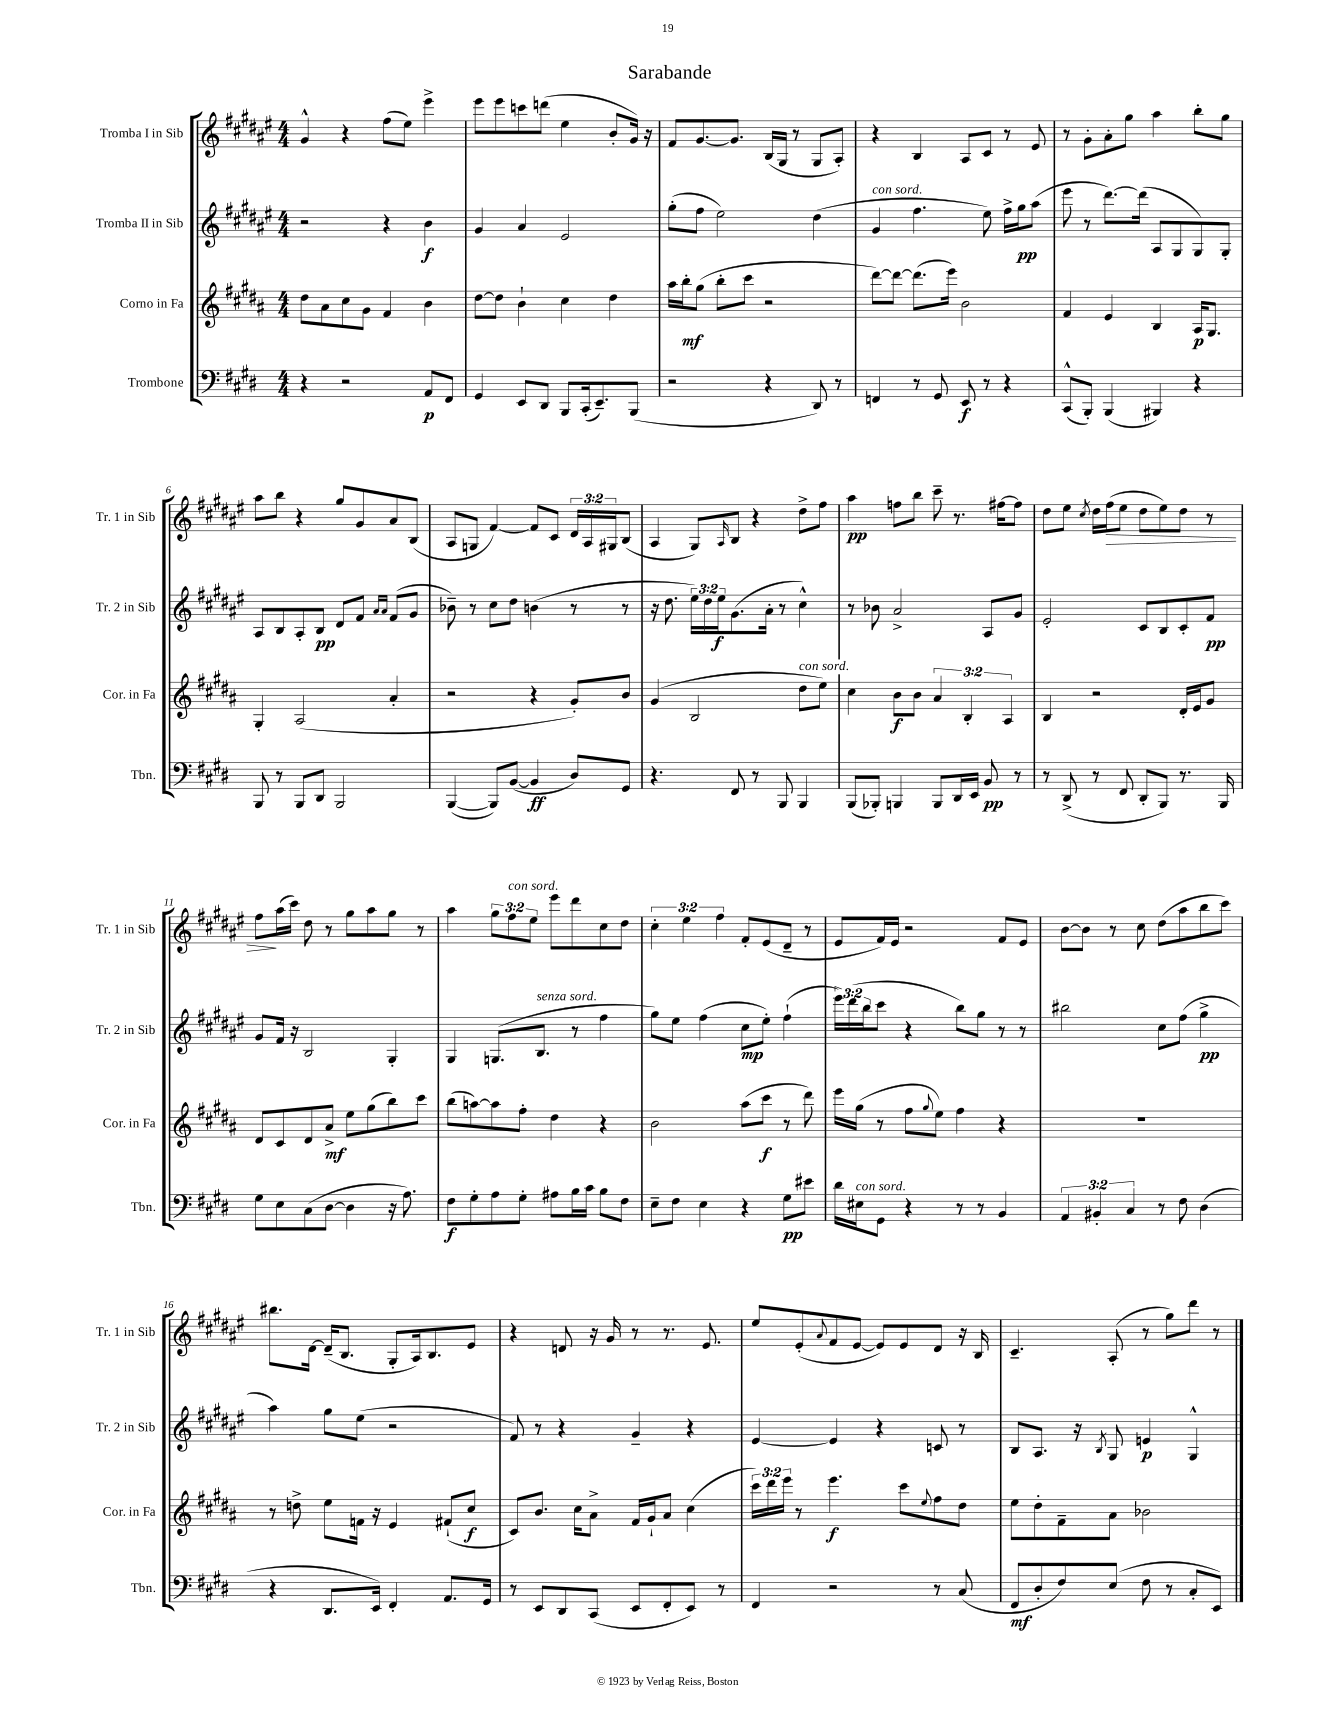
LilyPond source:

\header { title = "Sarabande" }
<<
\new StaffGroup <<
\new Staff = "s0" \with { instrumentName = "Tromba I in Sib" shortInstrumentName = "Tr. 1 in Sib" } {
    \clef treble \key fis \major \numericTimeSignature \time 4/4 \override Staff.TupletNumber.text = #tuplet-number::calc-fraction-text
    gis'4-^ r4 fis''8( eis''8) eis'''4-> |
    eis'''8 eis'''8 c'''8 d'''8( eis''4 b'8-. gis'16) r16 |
    fis'8 gis'8.~ gis'8. b16( gis16 r8 gis8 ais8-.) |
    r4 b4 ais8 cis'8 r8 eis'8 |
    r8 gis'8-. ais'8-. gis''8 ais''4 b''8-. gis''8 |
    ais''8 b''8 r4 gis''8 gis'8 ais'8 b8( |
    ais8 g8 fis'4~) fis'8 cis'8 \tuplet 3/2 { dis'16 ais16 gis16 } b8( |
    ais4 gis8) \grace { ais16 } b8 r4 dis''8-> fis''8 |
    ais''4\pp f''8 b''8 cis'''8-- r8. fis''16~ fis''8 |
    dis''8 eis''8 \acciaccatura { cis''8 } dis''16 fis''16\>( eis''8 dis''8 eis''8) dis''8 r8 |
    fis''8\! ais''16( cis'''16) dis''8 r8 gis''8 ais''8 gis''8 r8 |
    ais''4 \tuplet 3/2 { gis''8 fis''8^\markup { \italic "con sord." } eis''8 } eis'''8 dis'''8 cis''8 dis''8 |
    \tuplet 3/2 { cis''4-. eis''4 fis''4 } fis'8-. eis'8( dis'8-- r8 |
    eis'8 fis'16) eis'16 r2 fis'8 eis'8 |
    b'8~ b'8 r8 cis''8 dis''8( ais''8 b''8 cis'''8) |
    bis''8. dis'16~ dis'16--( b8. gis8-. ais16) b8. eis'8 |
    r4 d'8 r16 gis'16 r8 r8. eis'8. |
    eis''8 eis'8-.( \appoggiatura { ais'8 } fis'8 eis'8~ eis'8) eis'8 dis'8 r16 b16 |
    cis'4.-- ais8-.( r8 gis''8) dis'''8 r8 \bar "|." |
}
\new Staff = "s1" \with { instrumentName = "Tromba II in Sib" shortInstrumentName = "Tr. 2 in Sib" } {
    \clef treble \key fis \major \numericTimeSignature \time 4/4 \override Staff.TupletNumber.text = #tuplet-number::calc-fraction-text
    r2 r4 b'4\f |
    gis'4 ais'4 eis'2 |
    gis''8-.( fis''8 eis''2) dis''4( |
    gis'4^\markup { \italic "con sord." } fis''4. eis''8) fis''16-> gis''16\pp ais''8( |
    eis'''8 r8 dis'''8.~) dis'''16( ais8 gis8 gis8) gis8-. |
    ais8 b8 ais8-. b8\pp dis'8 fis'8 \grace { ais'16 ais'16 } fis'8( gis'8 |
    bes'8--) r8 cis''8 dis''8 b'4( r8 r8 |
    r16 dis''8. \tuplet 3/2 { eis''16) dis''16 eis''16\f } gis'8.( ais'16-. r8 cis''4-^) |
    r8 bes'8 ais'2-> ais8 gis'8 |
    eis'2-. cis'8 b8 cis'8-. fis'8\pp |
    gis'8 fis'16 r16 b2 gis4-. |
    gis4 g8.( b8.^\markup { \italic "senza sord." } r8 fis''4 |
    gis''8) eis''8 fis''4( cis''8\mp eis''8-.) fis''4-!( |
    \tuplet 3/2 { eis'''16) dis'''16( b''16 } cis'''8 r4 b''8) gis''8 r8 r8 |
    bis''2 cis''8 fis''8( gis''4->\pp |
    ais''4) gis''8 eis''8( r2 |
    fis'8) r8 r4 gis'4-- r4 |
    eis'4~ eis'4 r4 c'8 r8 |
    b8 ais8. r16 \acciaccatura { b8 } gis8 e'4\p gis4-^ \bar "|." |
}
\new Staff = "s2" \with { instrumentName = "Corno in Fa" shortInstrumentName = "Cor. in Fa" } {
    \clef treble \key b \major \numericTimeSignature \time 4/4 \override Staff.TupletNumber.text = #tuplet-number::calc-fraction-text
    dis''8 ais'8 cis''8 gis'8 fis'4 b'4 |
    dis''8~ dis''8 b'4-! cis''4 dis''4 |
    ais''16 b''16-.\mf gis''8( b''8-. cis'''8 r2 |
    dis'''8~) dis'''8~ dis'''8.( e'''16) b'2 |
    fis'4 e'4 b4 ais16\p gis8. |
    gis4-. ais2( ais'4-. |
    r2 r4 gis'8-.) b'8 |
    gis'4( b2 dis''8^\markup { \italic "con sord." } e''8) |
    cis''4 b'8\f b'8 \tuplet 3/2 { ais'4 b4-. ais4 } |
    b4 r2 dis'16-. e'16 gis'8 |
    dis'8 cis'8 dis'8 ais'8->\mf e''8 gis''8( b''8) cis'''8 |
    b''8( a''8~) a''8 fis''8-. dis''4 r4 |
    b'2 ais''8( cis'''8\f r8 dis'''8) |
    e'''16 gis''16( r8 fis''8 \appoggiatura { gis''8 } e''8) fis''4 r4 |
    R1 |
    r8 d''8-> e''8 f'16 r16 e'4 fis'8-!( cis''8\f |
    cis'8) b'8. cis''16 ais'8-> fis'16 gis'16-! ais'8 cis''4( |
    \tuplet 3/2 { cis'''16) dis'''16 e'''16 } r8 e'''4.\f cis'''8 \appoggiatura { e''8 } fis''8 dis''8 |
    e''8 dis''8-. fis'8-- ais'8 bes'2 \bar "|." |
}
\new Staff = "s3" \with { instrumentName = "Trombone" shortInstrumentName = "Tbn." } {
    \clef bass \key e \major \numericTimeSignature \time 4/4 \override Staff.TupletNumber.text = #tuplet-number::calc-fraction-text
    r4 r2 a,8\p fis,8 |
    gis,4 e,8 dis,8 b,,8 cis,16-.( e,8.--) b,,8( |
    r2 r4 dis,8) r8 |
    f,4 r8 gis,8 e,8\f r8 r4 |
    cis,8-^( b,,8-.) b,,4( bis,,4) r4 |
    b,,8 r8 b,,8 dis,8 b,,2 |
    b,,4~( b,,8) b,8~( b,4\ff dis8) gis,8 |
    r4. fis,8 r8 b,,8 b,,4 |
    b,,8( bes,,8-.) b,,4 b,,8 dis,16 e,16 b,8\pp r8 |
    r8 dis,8->( r8 fis,8 dis,8-. b,,8) r8. b,,16 |
    gis8 e8 cis8( dis8~ dis4 r16 a8.) |
    fis8\f gis8-. a8 gis8-. ais8 b16 cis'16 b8 fis8 |
    e8-- fis8 e4 r4 gis8\pp eis'8 |
    dis'16 eis16^\markup { \italic "con sord." } gis,8 r4 r8 r8 b,4 |
    \tuplet 3/2 { a,4 bis,4-. cis4 } r8 fis8 dis4( |
    r4 dis,8. e,16) fis,4-. a,8. gis,16 |
    r8 e,8 dis,8 cis,8( e,8 fis,8-. e,8) r8 |
    fis,4 r2 r8 cis8( |
    fis,8\mf dis8-. fis8) e8( fis8 r8 cis8-. e,8) \bar "|." |
}
>>
>>
